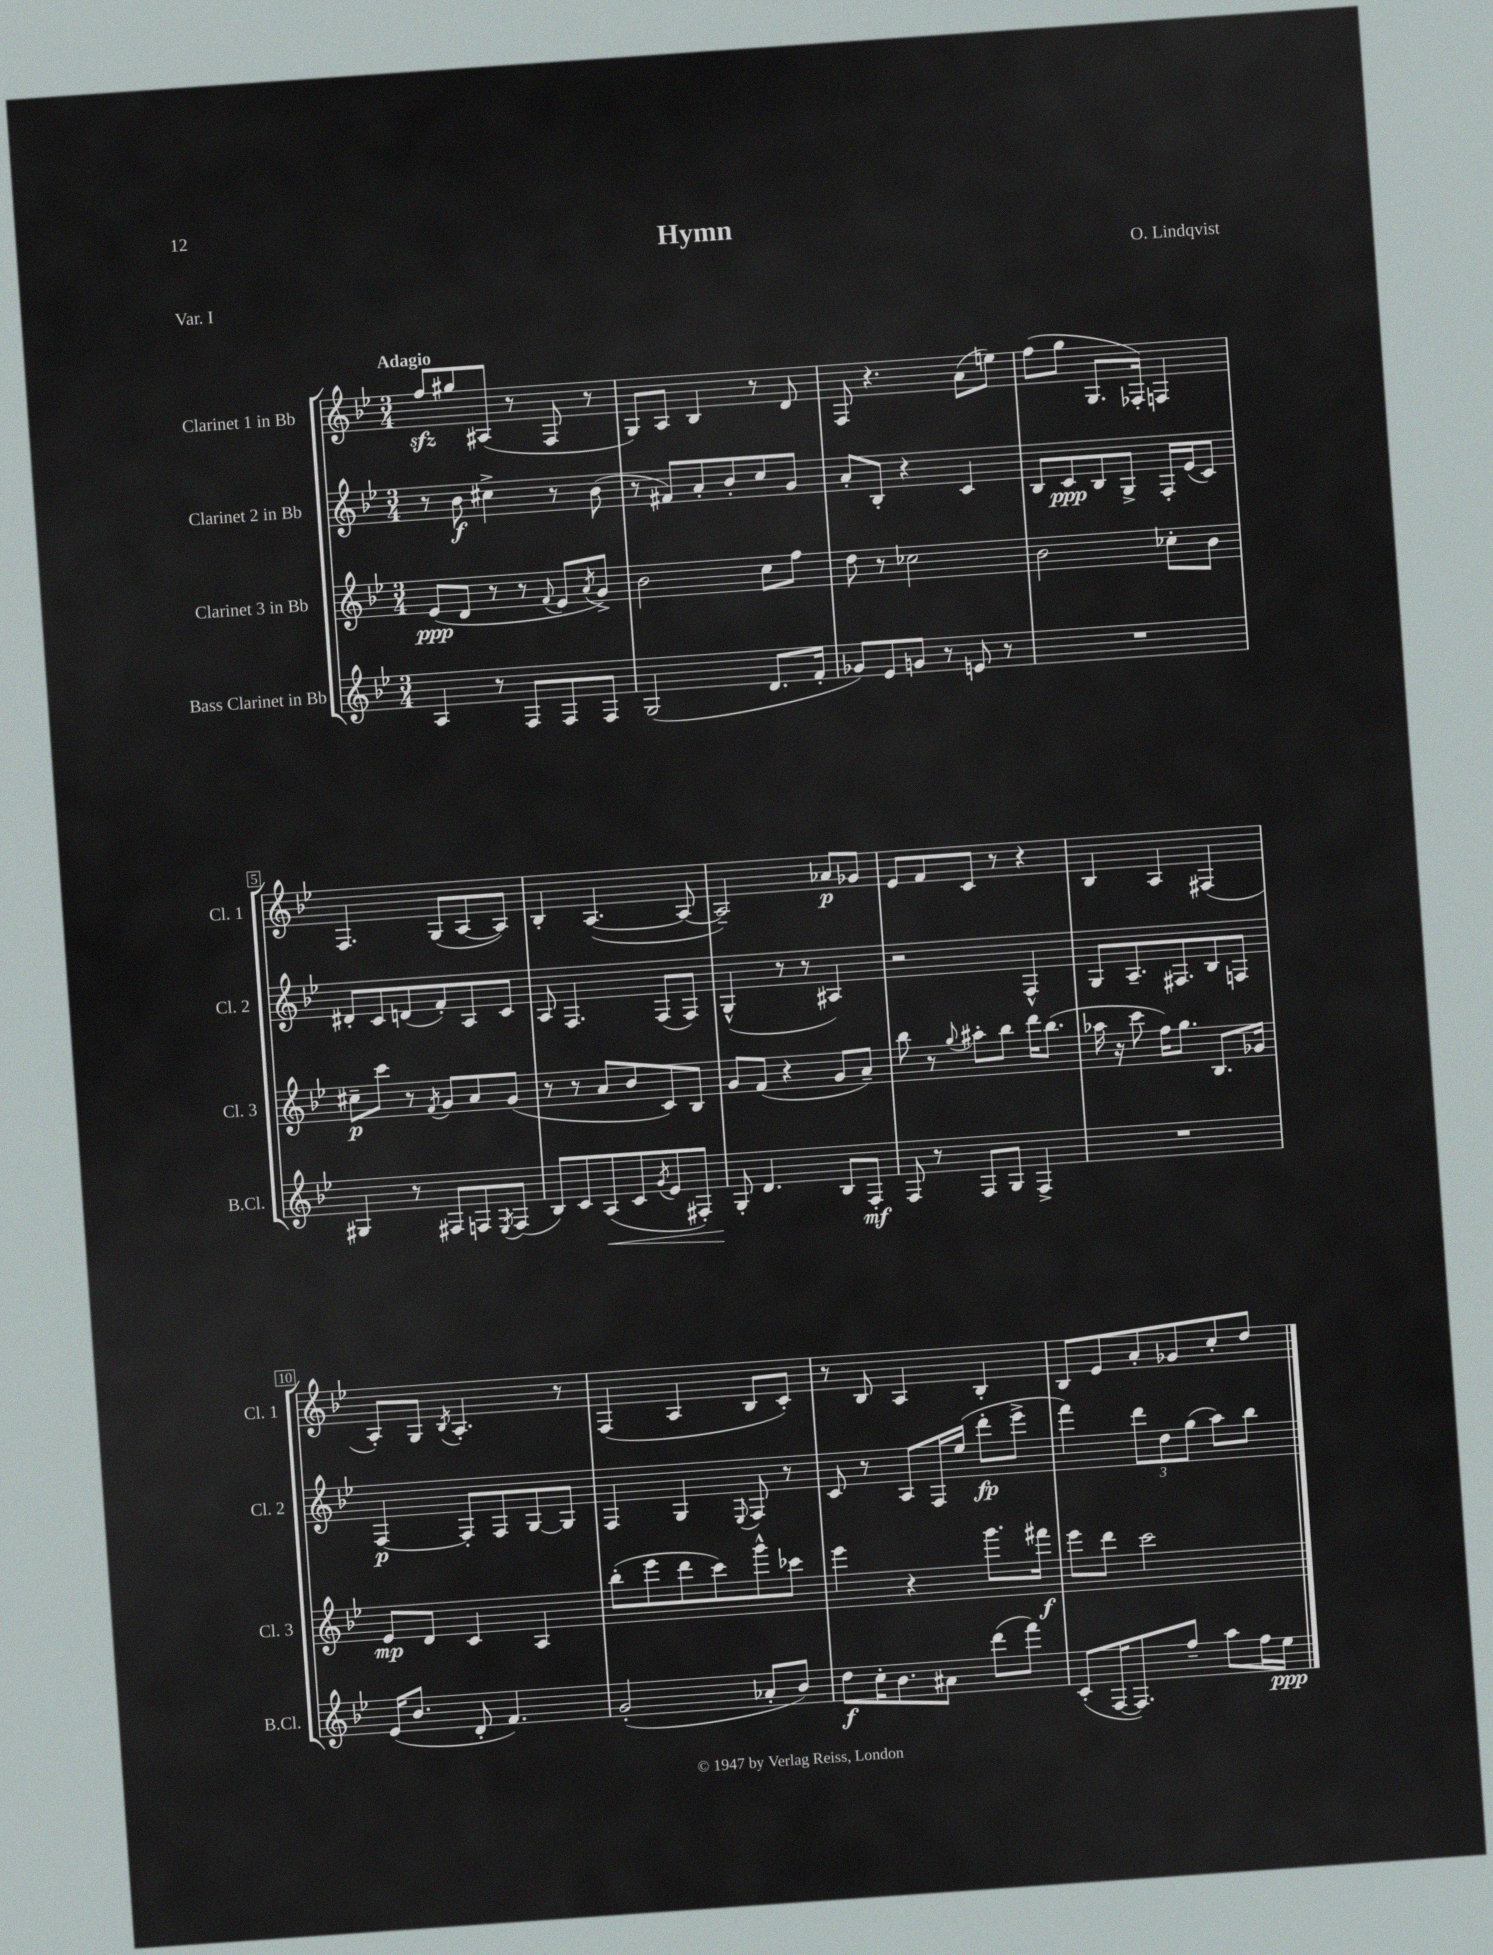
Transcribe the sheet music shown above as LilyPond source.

\header { title = "Hymn" composer = "O. Lindqvist" piece = "Var. I" }
<<
\new StaffGroup <<
\new Staff = "s0" \with { instrumentName = "Clarinet 1 in Bb" shortInstrumentName = "Cl. 1" } {
    \clef treble \key bes \major \numericTimeSignature \time 3/4 \tempo "Adagio"
    f''8\sfz gis''8 ais8( r8 f8 r8 |
    g8) a8 bes4 r8 d'8 |
    f8 r4. a'8( e''8) |
    f''8( g''8 g8. fes16-.) f4 |
    f4. g8( a8~ a8) |
    bes4-. a4.~( a8~ |
    a2--) aes'8\p ges'8 |
    ees'8 f'8 c'8 r8 r4 |
    bes4 a4 fis4( |
    a8-.) g8 \acciaccatura { bes8 } a4.-. r8 |
    f4( a4 bes8 c'8-.) |
    r8 bes8 a4 bes4-. |
    bes8 ees'8 a'8-. ges'8 c''8-. d''8 \bar "|." |
}
\new Staff = "s1" \with { instrumentName = "Clarinet 2 in Bb" shortInstrumentName = "Cl. 2" } {
    \clef treble \key bes \major \numericTimeSignature \time 3/4
    r8 bes'8\f cis''4-> r8 bes'8( |
    r8 fis'8) a'8-. bes'8-. c''8 g'8 |
    a'8-. bes8-. r4 c'4 |
    bes8 c'8\ppp bes8 g8-> f16-. ees'16( c'8) |
    dis'8-. c'8 d'8( f'8-.) a8 c'8 |
    a8 f4. f8( f8) |
    g4-^( r8 r8 ais4) |
    r2 f4-^ |
    g8 a8.-- fis8. bes8 f8 |
    f4~\p f8-. f8 g8~ g8 |
    f4 g4 \appoggiatura { ees8 } f8 r8 |
    c'8 r8 a8 f16 ees''16( d'''8-.\fp ees'''8-> |
    f'''4) \tuplet 3/2 { d'''8 d''8 g''8( } a''8) bes''8 \bar "|." |
}
\new Staff = "s2" \with { instrumentName = "Clarinet 3 in Bb" shortInstrumentName = "Cl. 3" } {
    \clef treble \key bes \major \numericTimeSignature \time 3/4
    ees'8\ppp( d'8 r8 r8 \appoggiatura { f'8 } ees'8 \acciaccatura { a'8 } g'8->) |
    bes'2 c''8 f''8 |
    d''8 r8 ces''2 |
    bes'2 ces''8-. bes'8 |
    cis''8--\p c'''8 r8 \acciaccatura { f'8 } g'8 a'8 g'8( |
    r8 r8 a'8 bes'8 c'8) bes8 |
    g'8 f'8( r4 g'8 a'8--) |
    bes''8 r8 \appoggiatura { g''8 } ais''8-. bes''8 d'''16 bes''8.( |
    aes''16 r16 c'''8 f''16) g''8. bes8. ges'16 |
    ees'8\mp d'8 c'4 a4 |
    bes''8-.( ees'''8 d'''8 c'''8) g'''8-^ ces'''8 |
    ees'''4 r4 g'''8. fis'''16\f |
    ees'''8 d'''8 c'''2 \bar "|." |
}
\new Staff = "s3" \with { instrumentName = "Bass Clarinet in Bb" shortInstrumentName = "B.Cl." } {
    \clef treble \key bes \major \numericTimeSignature \time 3/4
    a4 r8 f8 f8 f8 |
    g2( d'8. f'16-. |
    ges'8) ees'8 g'8 r8 e'8 r8 |
    R2. |
    gis4 r8 fis8 f8 \acciaccatura { ees8 } f8( |
    bes8) c'8 a8\<( c'8 \acciaccatura { g'8 } ees'8 fis8-.) |
    g8-.\! d'4. bes8 f8-.\mf |
    f8 r8 f8 g8 f4-> |
    R2. |
    ees'16( bes'8. d'8-. f'4.) |
    g'2-.( aes'8-. bes'8) |
    d''8\f c''16-. bes'8. ais'8 d'''8( f'''8) |
    c'8-.( f16~ f8.) f''8-- a''8 f''16 ees''16\ppp \bar "|." |
}
>>
>>
\layout { \context { \Score \override BarNumber.stencil = #(make-stencil-boxer 0.1 0.3 ly:text-interface::print) } }
